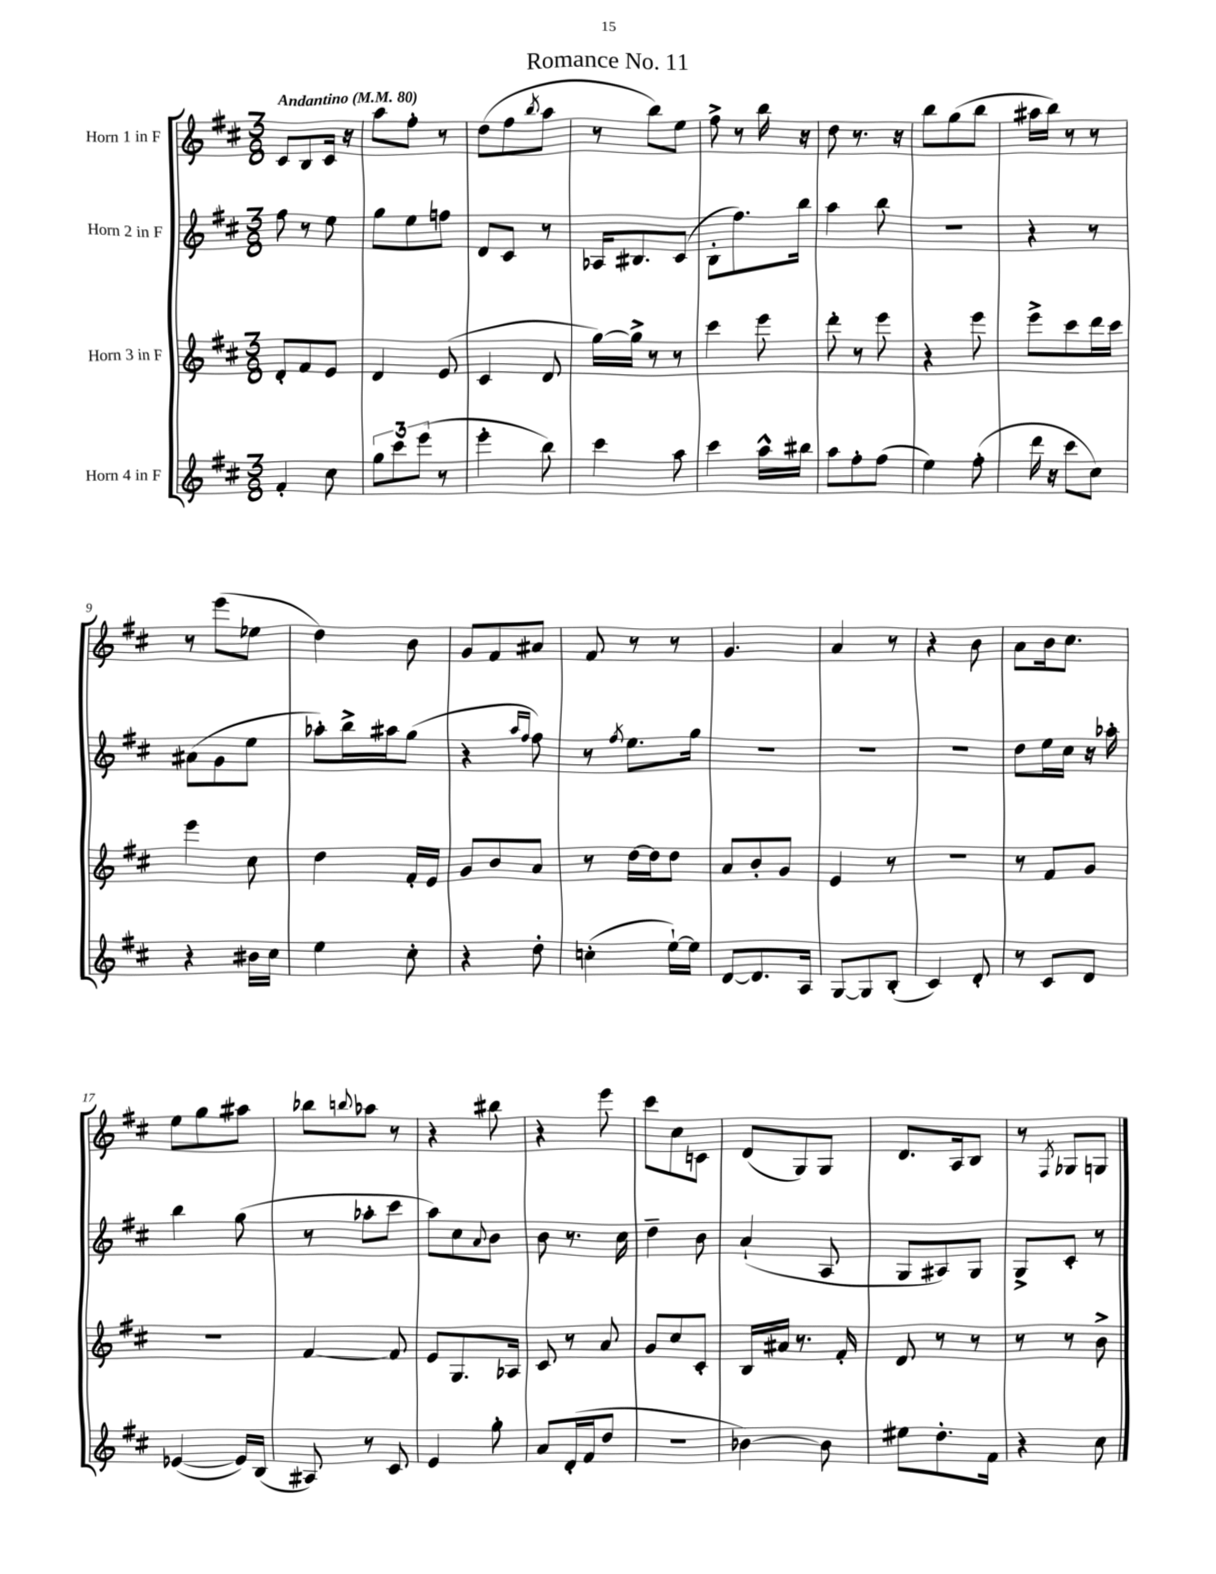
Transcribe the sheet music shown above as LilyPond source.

\header { title = "Romance No. 11" }
<<
\new StaffGroup <<
\new Staff = "s0" \with { instrumentName = "Horn 1 in F" } {
    \clef treble \key d \major \numericTimeSignature \time 3/8 \tempo "Andantino" 4 = 80
    cis'8 b8 cis'16 r16 |
    a''8 fis''8-. r8 |
    d''8( fis''8 \acciaccatura { b''8 } a''8 |
    r8 b''8) e''8 |
    fis''8-> r8 b''16 r16 |
    d''8 r8. r16 |
    b''8 g''8( b''8 |
    ais''16 b''16) r8 r8 |
    r8 e'''8( ees''8 |
    d''4) b'8 |
    g'8 fis'8 ais'8 |
    fis'8 r8 r8 |
    g'4. |
    a'4 r8 |
    r4 b'8 |
    a'8 b'16 cis''8. |
    e''8 g''8 ais''8 |
    bes''8 \appoggiatura { b''8 } aes''8 r8 |
    r4 bis''8 |
    r4 e'''8 |
    cis'''8 cis''8 c'8 |
    d'8( g8) g8 |
    d'8. a16 b8 |
    r8 \acciaccatura { fis8 } ges8 g8 \bar "|." |
}
\new Staff = "s1" \with { instrumentName = "Horn 2 in F" } {
    \clef treble \key d \major \numericTimeSignature \time 3/8
    fis''8 r8 e''8 |
    g''8 e''8 f''8 |
    d'8 cis'8 r8 |
    aes16 bis8. cis'8( |
    b8-. fis''8.) b''16 |
    a''4 b''8 |
    R4. |
    r4 r8 |
    ais'8( g'8 e''8 |
    aes''8-.) b''16-> ais''16 g''8( |
    r4 \grace { a''16 fis''16 } fis''8) |
    r8 \acciaccatura { fis''8 } e''8. g''16 |
    R4. |
    R4. |
    R4. |
    d''8 e''16 cis''16 r16 aes''16-. |
    b''4 g''8( |
    r8 aes''8-. cis'''8 |
    a''8) cis''8 \appoggiatura { a'8 } b'8 |
    b'8 r8. cis''16 |
    d''4-- b'8 |
    a'4-!( a8 |
    g8 ais8) g8 |
    g8-> cis'8-. r8 \bar "|." |
}
\new Staff = "s2" \with { instrumentName = "Horn 3 in F" } {
    \clef treble \key d \major \numericTimeSignature \time 3/8
    d'8-. fis'8 e'8 |
    d'4 e'8( |
    cis'4 d'8 |
    g''16~) g''16-> r8 r8 |
    cis'''4 e'''8 |
    d'''8-. r8 e'''8 |
    r4 e'''8 |
    e'''8-> cis'''8 d'''16 cis'''16 |
    e'''4 cis''8 |
    d''4 fis'16-. e'16 |
    g'8 b'8 a'8 |
    r8 d''16~ d''16 d''8 |
    a'8 b'8-. g'8 |
    e'4 r8 |
    R4. |
    r8 fis'8 g'8 |
    R4. |
    fis'4~ fis'8 |
    e'8 g8. aes16 |
    cis'8 r8 a'8 |
    g'8 cis''8 cis'8-. |
    b16 ais'16 r8. fis'16-. |
    d'8 r8 r8 |
    r8 r8 b'8-> \bar "|." |
}
\new Staff = "s3" \with { instrumentName = "Horn 4 in F" } {
    \clef treble \key d \major \numericTimeSignature \time 3/8
    fis'4-. cis''8 |
    \tuplet 3/2 { g''8 cis'''8 e'''8( } r8 |
    e'''4-. b''8) |
    cis'''4 a''8 |
    cis'''4 a''16-^ bis''16 |
    a''8 fis''8-. fis''8( |
    e''4) fis''8-.( |
    d'''16 r16 cis'''8 cis''8) |
    r4 bis'16 cis''16 |
    e''4 cis''8-. |
    r4 d''8-. |
    c''4-.( e''16~-!) e''16 |
    d'8~ d'8. a16 |
    g8~ g8 b8-.( |
    cis'4) d'8-. |
    r8 cis'8 d'8 |
    ees'4~( ees'16) b16( |
    ais8) r8 cis'8 |
    e'4 g''8-. |
    a'8 d'16-.( fis'16 d''8 |
    R4. |
    bes'4~) bes'8 |
    eis''8 d''8.-. fis'16 |
    r4 cis''8 \bar "|." |
}
>>
>>
